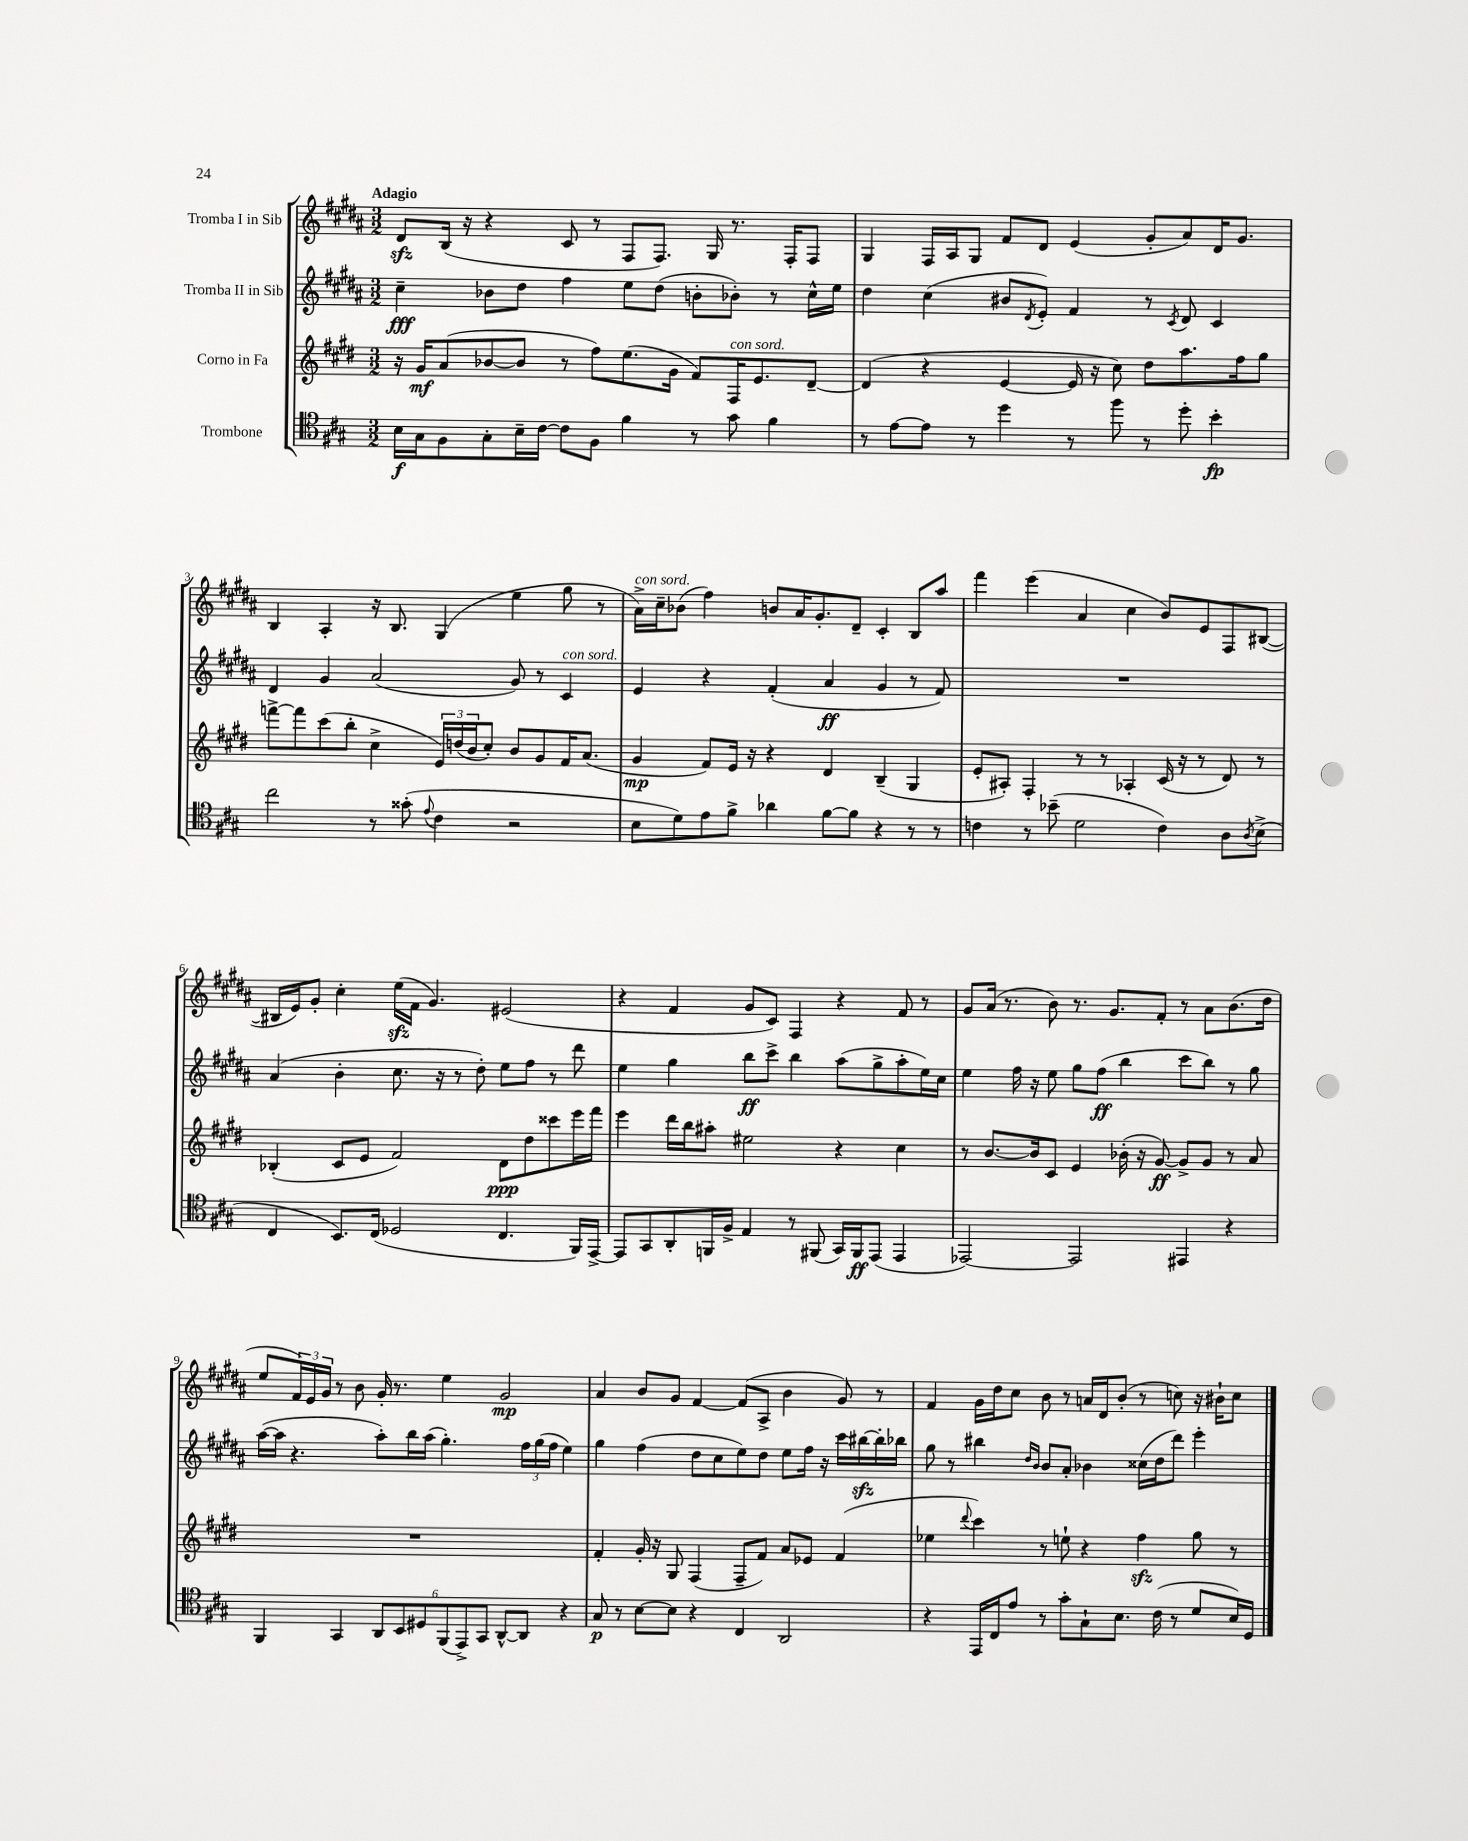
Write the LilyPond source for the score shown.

<<
\new StaffGroup <<
\new Staff = "s0" \with { instrumentName = "Tromba I in Sib" } {
    \clef treble \key b \major \numericTimeSignature \time 3/2 \tempo "Adagio"
    dis'8\sfz b16( r16 r4 cis'8 r8 fis8 fis8.) gis16 r8. fis16-. fis8 |
    gis4 fis16 ais16 gis8 fis'8 dis'8 e'4( gis'8-. ais'8) dis'16 gis'8. |
    b4 ais4-. r16 b8. gis4( e''4 gis''8 r8 |
    ais'16->^\markup { \italic "con sord." }) cis''16-- bes'8( fis''4) b'8 ais'16 gis'8.-. dis'8-- cis'4-. b8 ais''8 |
    fis'''4 e'''4( ais'4 cis''4 b'8) e'8 fis8 bis8~( |
    bis16 e'16) gis'8-. cis''4-. e''16\sfz( fis'16 gis'4.) eis'2( |
    r4 fis'4 gis'8 cis'8) fis4 r4 fis'8 r8 |
    gis'8 ais'16( r8. b'8) r8. gis'8. fis'8-. r8 ais'8 b'8.( dis''16 |
    e''8 \tuplet 3/2 { fis'16) e'16 gis'16 } r8 b'8 gis'16-. r8. e''4 gis'2\mp |
    ais'4 b'8 gis'8 fis'4~ fis'8( ais8-> b'4 gis'8) r8 |
    fis'4 gis'16 dis''16 cis''8 b'8 r8 a'16 dis'16 b'8-.( r8 c''8) r16 bis'16-! c''8 \bar "|." |
}
\new Staff = "s1" \with { instrumentName = "Tromba II in Sib" } {
    \clef treble \key b \major \numericTimeSignature \time 3/2
    cis''4--\fff bes'8 dis''8 fis''4 e''8 dis''8( b'8-. bes'8-.) r8 cis''16-^ e''16 |
    dis''4 cis''4( bis'8 \acciaccatura { dis'8 } e'8-.) fis'4 r8 \acciaccatura { cis'8 } dis'8 cis'4 |
    dis'4 gis'4 ais'2( gis'8) r8 cis'4^\markup { \italic "con sord." } |
    e'4 r4 fis'4-.( ais'4\ff gis'4 r8 fis'8) |
    R1. |
    ais'4( b'4-. cis''8. r16 r8 dis''8-.) e''8 fis''8 r8 dis'''8 |
    e''4 gis''4 b''8\ff cis'''8-> b''4 ais''8( gis''8-> ais''8-. e''16) cis''16 |
    e''4 fis''16 r16 e''8 gis''8 fis''8\ff( b''4 cis'''8 b''8) r8 gis''8 |
    ais''16~( ais''16 r4. ais''8-.) b''16 ais''16( gis''4.-.) \tuplet 3/2 { fis''16 gis''16( fis''16 } e''4) |
    gis''4 fis''4( dis''8 cis''8 e''8) dis''8 e''8 fis''16 r16 cis'''16 bis''16~\sfz bis''16-. bes''16 |
    gis''8 r8 bis''4 \grace { dis''16 b'16 } b'8 ais'8-. bes'4 cisis''16( dis''16 dis'''8) e'''4-. \bar "|." |
}
\new Staff = "s2" \with { instrumentName = "Corno in Fa" } {
    \clef treble \key e \major \numericTimeSignature \time 3/2
    r16 gis'16\mf a'8( bes'8~ bes'8 r8 fis''8) e''8.( gis'16 fis'8) fis16^\markup { \italic "con sord." } e'8. dis'8~-- |
    dis'4( r4 e'4~ e'16 r16 cis''8) dis''8 a''8. fis''16 gis''8 |
    f'''8~-> f'''8 cis'''8( b''8-. cis''4-> \tuplet 3/2 { e'16) d''16( b'16 } cis''8-.) b'8 gis'8 fis'16 a'8.( |
    gis'4\mp fis'8) e'16 r16 r4 dis'4 b4--( gis4 |
    e'8-. ais8-.) fis4-. r8 r8 aes4-. cis'16( r16 r8 dis'8) r8 |
    bes4-.( cis'8 e'8 fis'2) dis'8\ppp dis''8 cisis'''8 e'''16 fis'''16 |
    e'''4 dis'''16 b''16 ais''8-. eis''2 r4 cis''4 |
    r8 b'8.~ b'16 cis'8 e'4 bes'16-.( r16 gis'8~\ff) gis'8-> gis'8 r8 a'8 |
    R1. |
    fis'4-. gis'16-. r16 gis8 fis4( fis8-- fis'8) a'8 ees'8 fis'4( |
    ees''4 \appoggiatura { dis'''8 } cis'''4) r8 e''8-! r4 fis''4\sfz gis''8 r8 \bar "|." |
}
\new Staff = "s3" \with { instrumentName = "Trombone" } {
    \clef tenor \key a \major \numericTimeSignature \time 3/2
    b16\f gis16 fis8 gis8-. b16-- cis'16~ cis'8 fis8 fis'4 r8 gis'8 fis'4 |
    r8 e'8~ e'8 r8 d''4 r8 fis''8 r8 d''8-. b'4-.\fp |
    cis''2 r8 gisis'8-.( \appoggiatura { e'8 } cis'4 r2 |
    b8 d'8) e'8 fis'8-> aes'4 fis'8~ fis'8 r4 r8 r8 |
    c'4 r8 bes'8--( d'2 c'4) a8 \acciaccatura { a8 } b8->( |
    cis4 b,8.) cis16( des2 cis4. fis,16) e,16~-> |
    e,8 gis,8 a,8-. f,16 fis16-> e4 r8 fis,8( gis,16) fis,16\ff e,8( e,4 |
    ees,2~) ees,2 eis,4 r4 |
    fis,4 gis,4 \tuplet 6/4 { a,8 b,8 dis8 fis,8( e,8->) gis,8 } a,8~-^ a,8 r4 |
    gis8\p r8 b8~ b8 r4 cis4 a,2 |
    r4 e,16 cis16 e'8 r8 gis'8-. gis8-! b8. cis'16( r8 d'8 b16) d16 \bar "|." |
}
>>
>>
